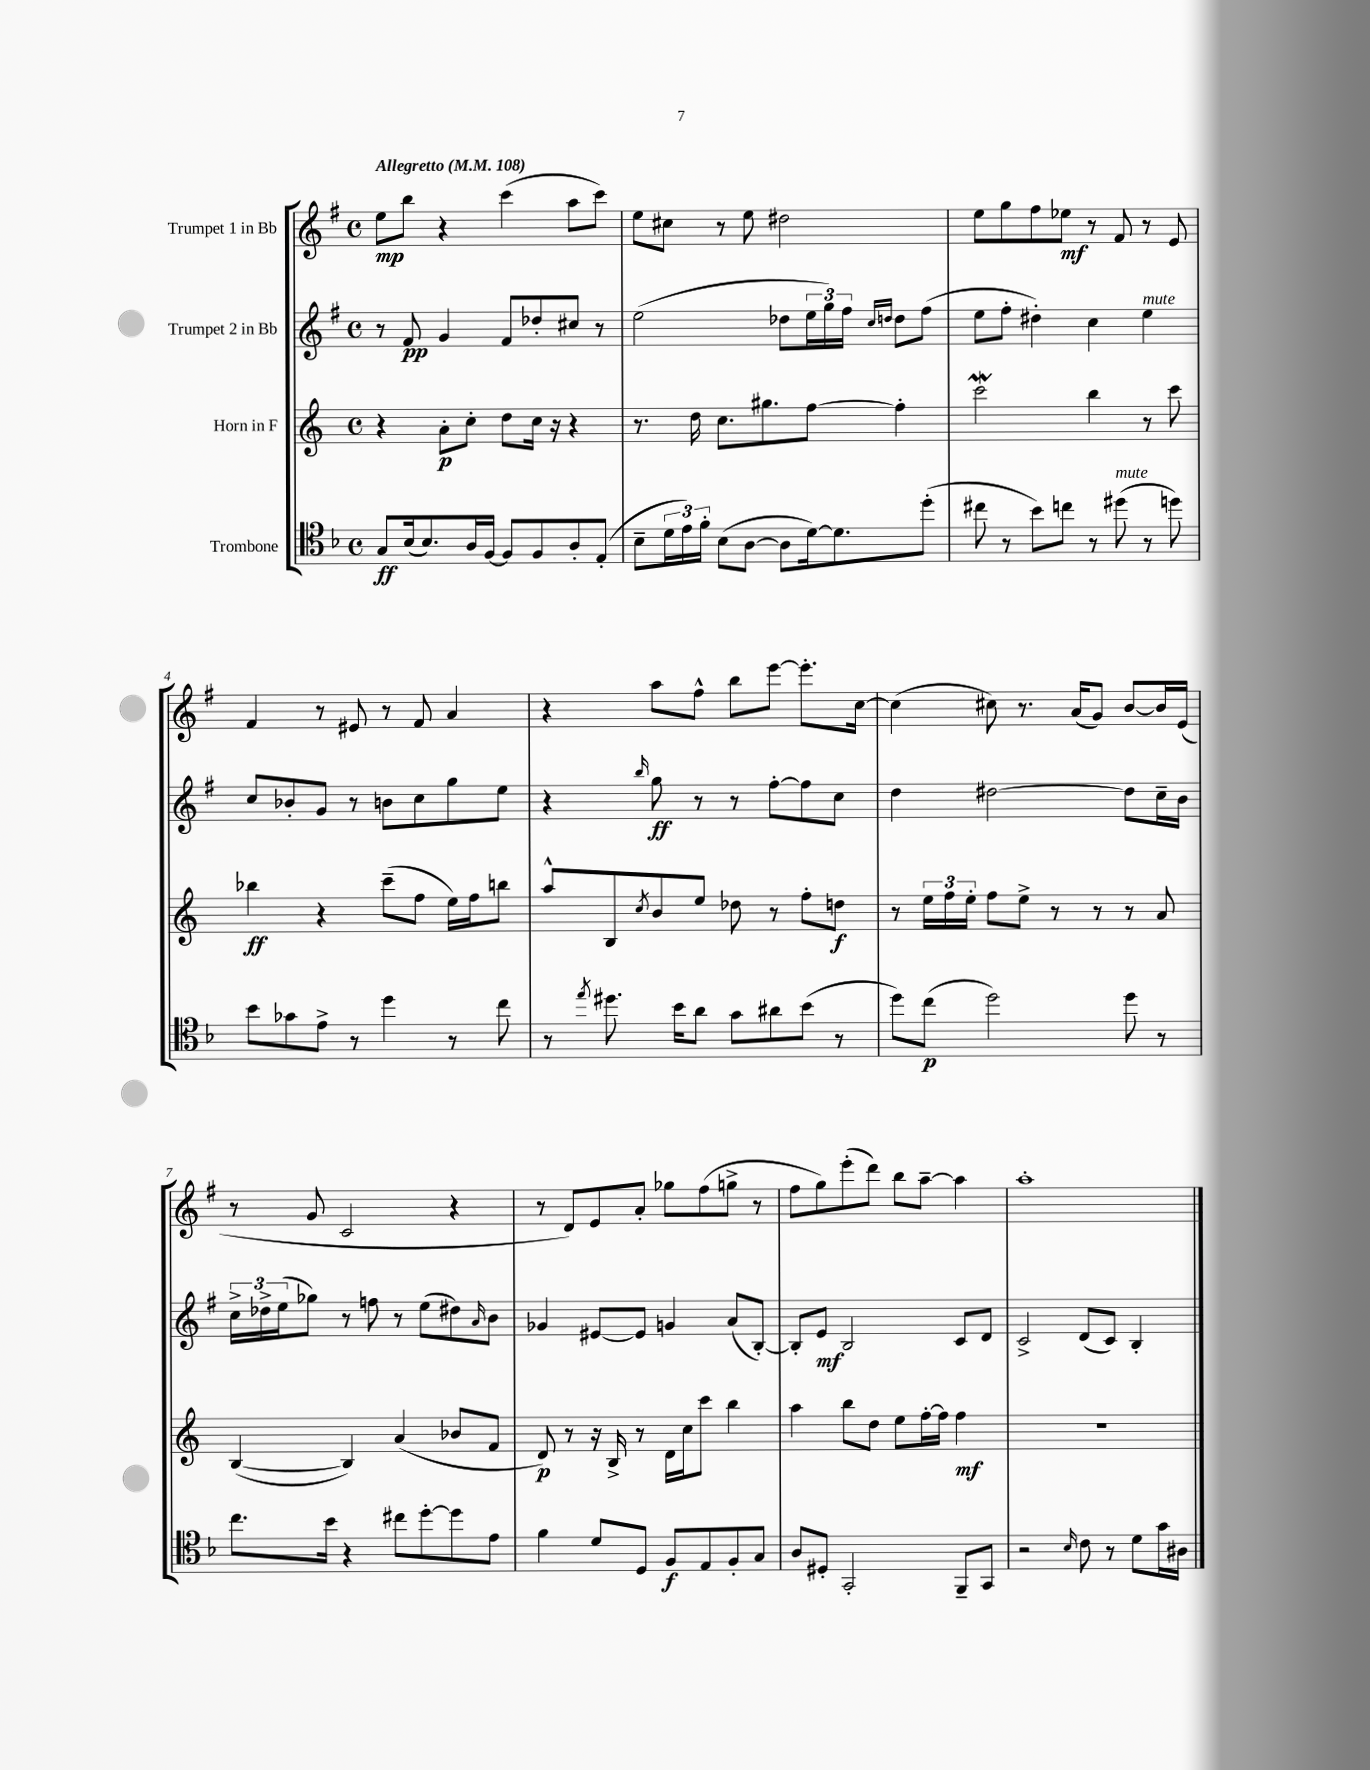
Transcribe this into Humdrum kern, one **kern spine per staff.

**kern	**dynam	**kern	**dynam	**kern	**dynam	**kern	**dynam
*part4	*part4	*part3	*part3	*part2	*part2	*part1	*part1
*staff4	*staff4	*staff3	*staff3	*staff2	*staff2	*staff1	*staff1
*I"Trombone	*	*I"Horn in F	*	*I"Trumpet 2 in Bb	*	*I"Trumpet 1 in Bb	*
*clefC4	*	*clefG2	*	*clefG2	*	*clefG2	*
*k[b-]	*	*k[]	*	*k[f#]	*	*k[f#]	*
*M4/4	*	*M4/4	*	*M4/4	*	*M4/4	*
*met(c)	*	*met(c)	*	*met(c)	*	*met(c)	*
*MM108	*	*MM108	*	*MM108	*	*MM108	*
=1	=1	=1	=1	=1	=1	=1	=1
!	!	!	!	!	!	!LO:TX:a:B:t=Allegretto	!
8G/L	ff	4r	.	8r	.	8ee\L	mp
(16B-/k	.	.	.	8f#/	pp	8bb\J	.
8.B-/)	.	.	.	.	.	.	.
.	.	8a'\L	p	4g/	.	4r	.
16A/L	.	8cc'\J	.	.	.	.	.
[16F/JJ	.	.	.	.	.	.	.
8F/L]	.	8dd\L	.	8f#/L	.	(4ccc\	.
8F/	.	16cc\Jk	.	8dd-X'/	.	.	.
.	.	16r	.	.	.	.	.
8A'/	.	4r	.	8cc#X/J	.	8aa\L	.
(8E'/J	.	.	.	8r	.	8ccc\J)	.
=2	=2	=2	=2	=2	=2	=2	=2
8B-~\L	.	8.r	.	(2ee\	.	8ee\L	.
24d\L	.	.	.	.	.	8cc#X\J	.
24e\)	.	.	.	.	.	.	.
.	.	16dd\	.	.	.	.	.
24f'\JJ	.	.	.	.	.	.	.
(8B-\L	.	8.cc\L	.	.	.	8r	.
[8A\J	.	.	.	.	.	8ee\	.
.	.	8.gg#X\	.	.	.	.	.
8A\L]	.	.	.	8dd-X\L	.	2dd#X\	.
[16d\k)	.	[8ff\J	.	24ee\L	.	.	.
.	.	.	.	24gg\)	.	.	.
8.d\]	.	.	.	.	.	.	.
.	.	.	.	24ff#\JJ	.	.	.
.	.	.	.	16qqcc/LL	.	.	.
.	.	.	.	16qqddn/JJ	.	.	.
.	.	4ff'\]	.	8dd\L	.	.	.
(8dd'\J	.	.	.	(8ff#\J	.	.	.
=3	=3	=3	=3	=3	=3	=3	=3
8cc#X\	.	2cccw\	.	8ee\L	.	8ee\L	.
8r	.	.	.	8ff#'\J	.	8gg\	.
8b-\L)	.	.	.	4dd#X'\)	.	8ff#\	.
8ccn\J	.	.	.	.	.	8ee-X\J	mf
8r	.	4bb\	.	4cc\	.	8r	.
!LO:TX:a:i:t=mute	!	!	!	!	!	!	!
(8dd#X\	.	.	.	.	.	8f#/	.
!	!	!	!	!LO:TX:a:i:t=mute	!	!	!
8r	.	8r	.	4ee\	.	8r	.
8ddn\)	.	8ccc\	.	.	.	8e/	.
!!LO:LB:g=z
=4	=4	=4	=4	=4	=4	=4	=4
8b-\L	.	4bb-X\	ff	8cc/L	.	4f#/	.
8g-X\	.	.	.	8b-X'/	.	.	.
8e^\J	.	4r	.	8g/J	.	8r	.
8r	.	.	.	8r	.	8e#X/	.
4dd\	.	(8ccc~\L	.	8bn\L	.	8r	.
.	.	8ff\J	.	8cc\	.	8f#/	.
8r	.	16ee\LL)	.	8gg\	.	4a/	.
.	.	16ff\J	.	.	.	.	.
8cc\	.	8bbn\J	.	8ee\J	.	.	.
=5	=5	=5	=5	=5	=5	=5	=5
8r	.	8aa^^/L	.	4r	.	4r	.
8qee/	.	.	.	.	.	.	.
8.dd#X\	.	8B/	.	.	.	.	.
.	.	8qcc/	.	16qqbb/	.	.	.
.	.	8b/	.	8gg\	ff	8aa\L	.
16b-\KL	.	.	.	.	.	.	.
8a\J	.	8ee/J	.	8r	.	8ff#^^\J	.
8g\L	.	8dd-X\	.	8r	.	8bb\L	.
8a#X\	.	8r	.	[8ff#'\L	.	[8eee\J	.
(8b-\J	.	8ff'\L	.	8ff#\]	.	8.eee'\L]	.
8r	.	8ddn\J	f	8cc\J	.	.	.
.	.	.	.	.	.	[16cc\Jk	.
=6	=6	=6	=6	=6	=6	=6	=6
8dd\L)	.	8r	.	4dd\	.	(4cc\]	.
(8cc\J	p	24ee\LL	.	.	.	.	.
.	.	24ff\	.	.	.	.	.
.	.	24ee'\JJ	.	.	.	.	.
2dd\)	.	8ff\L	.	[2dd#X\	.	8cc#X\)	.
.	.	8ee^\J	.	.	.	8.r	.
.	.	8r	.	.	.	.	.
.	.	.	.	.	.	(16a/KL	.
.	.	8r	.	.	.	8g/J)	.
8dd\	.	8r	.	8dd#\L]	.	[8b/L	.
8r	.	8a/	.	16cc~\L	.	16b/L]	.
.	.	.	.	16b\JJ	.	(16e/JJ	.
!!LO:LB:g=z
=7	=7	=7	=7	=7	=7	=7	=7
8.cc\L	.	([4B/	.	24cc^\LL	.	8r	.
.	.	.	.	24dd-X^\	.	.	.
.	.	.	.	(24ee\J	.	.	.
.	.	.	.	8gg-X\J)	.	8g/	.
16b-\Jk	.	.	.	.	.	.	.
4r	.	4B/])	.	8r	.	2c/	.
.	.	.	.	8ffn\	.	.	.
8cc#X\L	.	(4a/	.	8r	.	.	.
[8dd'\	.	.	.	(8ee\L	.	.	.
8dd\]	.	8b-X/L	.	8dd#X\)	.	4r	.
.	.	.	.	16qqa/	.	.	.
8e\J	.	8f/J	.	8b\J	.	.	.
=8	=8	=8	=8	=8	=8	=8	=8
4f\	.	8d/)	p	4g-X/	.	8r	.
.	.	8r	.	.	.	8d/L)	.
8d/L	.	16r	.	[8e#X/L	.	8e/	.
.	.	16B^/	.	.	.	.	.
8D/J	.	8r	.	8e#/J]	.	8a'/J	.
8F/L	f	16d\LL	.	4gn/	.	8gg-X\L	.
.	.	16cc\J	.	.	.	.	.
8E/	.	8ccc\J	.	.	.	(8ff#\	.
8F'/	.	4bb\	.	(8a/L	.	8ggn^\J	.
8G/J	.	.	.	[8B'/J)	.	8r	.
=9	=9	=9	=9	=9	=9	=9	=9
8A/L	.	4aa\	.	8B'/L]	.	8ff#\L	.
8D#X'/J	.	.	.	8e/J	mf	8gg\)	.
2GG'/	.	8bb\L	.	2B/	.	(8eee'\	.
.	.	8dd\J	.	.	.	8ddd\J)	.
.	.	8ee\L	.	.	.	8bb\L	.
.	.	[16ff'\L	.	.	.	[8aa~\J	.
.	.	16ff\JJ]	.	.	.	.	.
8FF~/L	.	4ff\	mf	8c/L	.	4aa\]	.
8GG/J	.	.	.	8d/J	.	.	.
=10	=10	=10	=10	=10	=10	=10	=10
2r	.	1r	.	2c^/	.	1aa'	.
16qqB-/	.	.	.	.	.	.	.
8c\	.	.	.	(8d/L	.	.	.
8r	.	.	.	8c/J)	.	.	.
8d\L	.	.	.	4B'/	.	.	.
16g\L	.	.	.	.	.	.	.
16A#X\JJ	.	.	.	.	.	.	.
==	==	==	==	==	==	==	==
*-	*-	*-	*-	*-	*-	*-	*-
